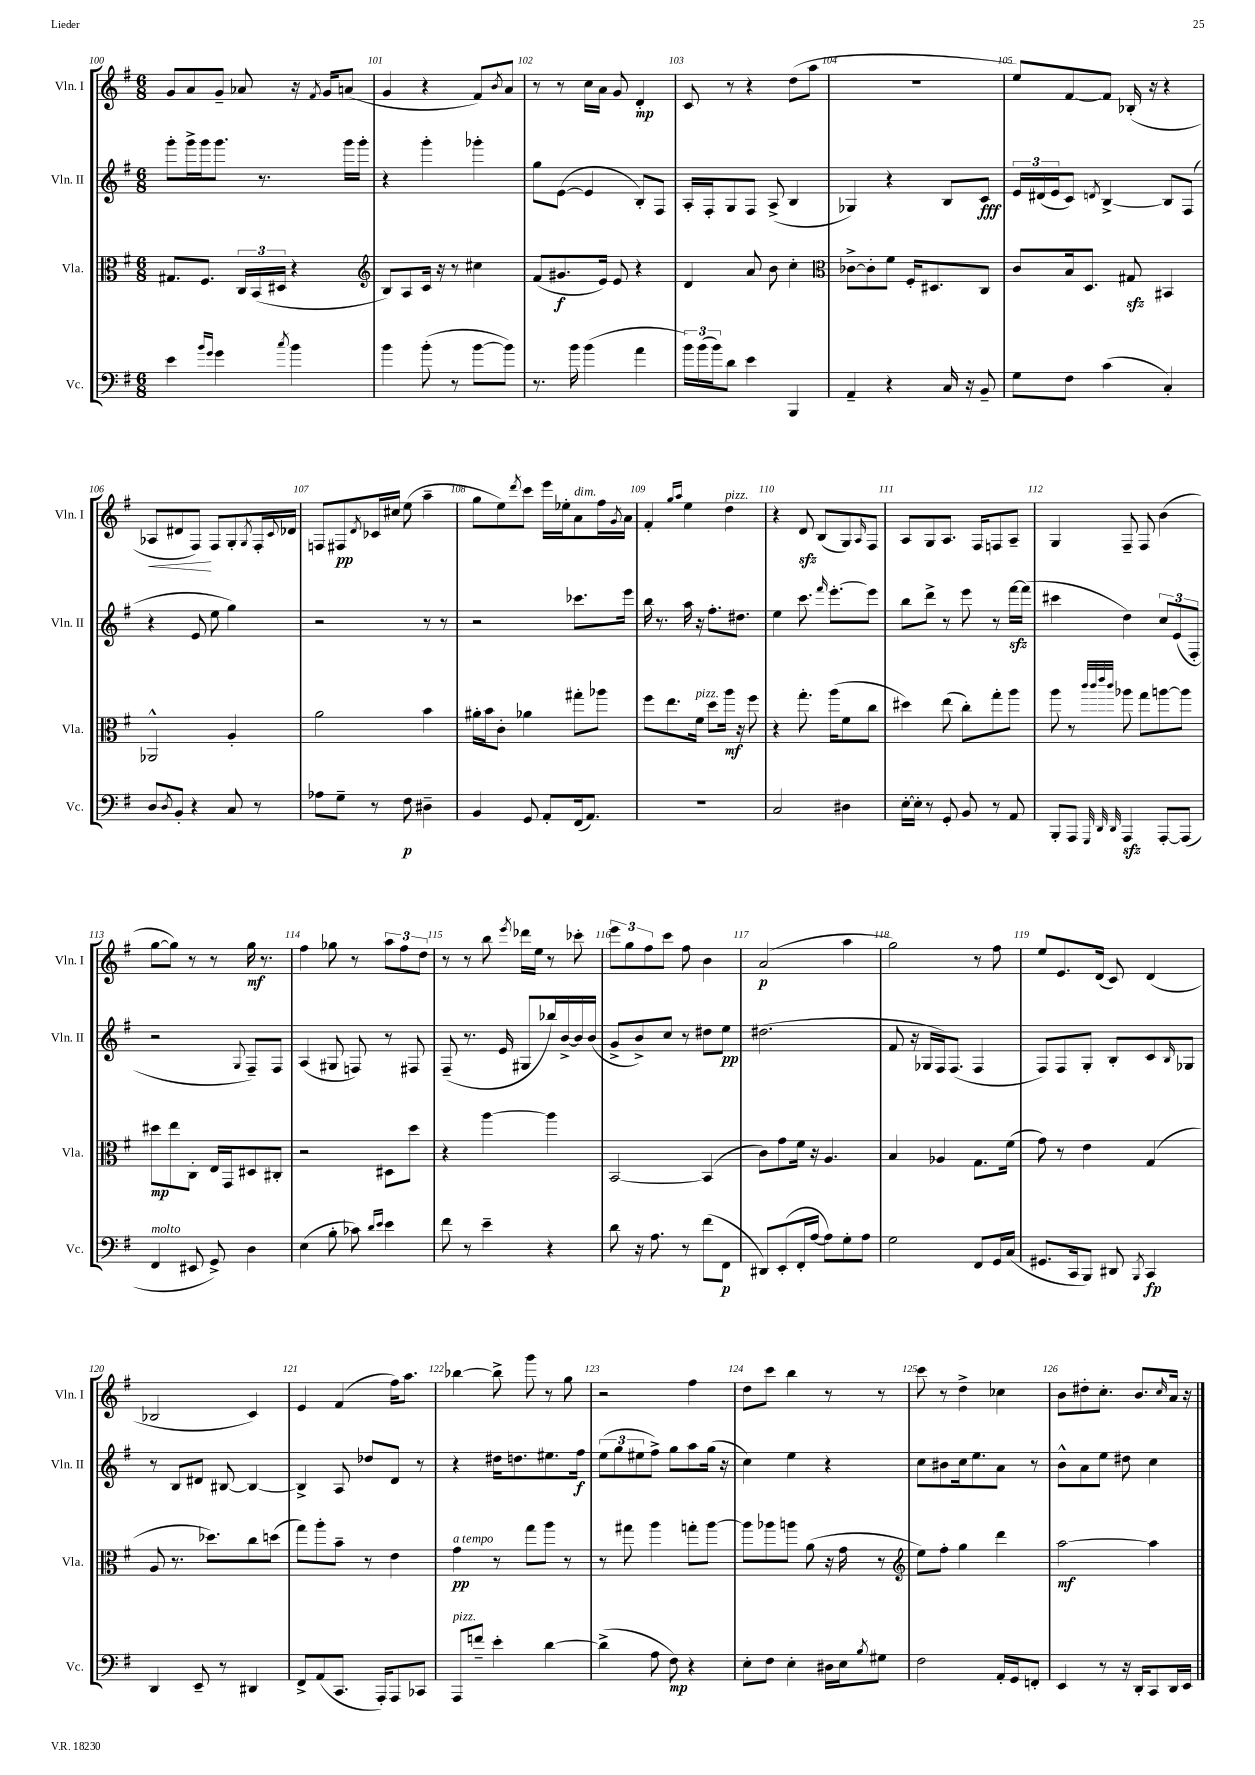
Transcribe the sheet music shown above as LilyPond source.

<<
\new StaffGroup <<
\new Staff = "s0" \with { instrumentName = "Vln. I" shortInstrumentName = "Vln. I" } {
    \clef treble \key g \major \numericTimeSignature \time 6/8
    g'8 a'8 g'8-- aes'8 r16 \acciaccatura { fis'8 } g'16 a'8( |
    g'4 r4 fis'8) \acciaccatura { b'8 } a'8 |
    r8 r8 c''16 a'16 g'8 d'4-.\mp |
    c'8 r8 r4 d''8( a''8 |
    R2. |
    e''8) fis'8~ fis'8 bes16-.( r16 r4 |
    aes8\< dis'8 fis8\!) fis8 g8-. \acciaccatura { g8 } fis16-. \appoggiatura { c'8 } des'16 |
    f8 fis8\pp \acciaccatura { d'8 } ces'16 cis''16 e''8( a''4-- |
    g''8 e''8) \acciaccatura { d'''8 } c'''8 e'''16 ees''16-. a'8^\markup { \italic "dim." } fis''16 \acciaccatura { g'8 } a'16 |
    fis'4-. \grace { g''16 a''16 } e''4 d''4^\markup { \italic "pizz." } |
    r4 d'8\sfz b8( g8) \grace { a16 } fis8 |
    a8 g8 a8. fis16 f8 a8-- |
    g4 fis8-- fis8 b'4( |
    g''8~ g''8) r8 r8 g''16\mf r8. |
    fis''4 ges''8 r8 \tuplet 3/2 { a''8 fis''8 d''8 } |
    r8 r8 b''8 \acciaccatura { e'''8 } des'''16 e''16 r8 ces'''8-. |
    \tuplet 3/2 { e'''8 g''8 fis''8 } c'''8 fis''8 b'4 |
    a'2\p( a''4 |
    g''2) r8 fis''8 |
    e''8 e'8. d'16( c'8) d'4( |
    bes2 c'4) |
    e'4 fis'4( fis''16) a''8. |
    bes''4~ bes''8-> g'''8 r8 g''8 |
    r2 fis''4 |
    d''8 c'''8 b''4 r8 r8 |
    c'''8 r8 d''4-> ces''4 |
    b'8 dis''8-. c''8.-. b'8. \grace { c''16 } a'16 r16 \bar "|." |
}
\new Staff = "s1" \with { instrumentName = "Vln. II" shortInstrumentName = "Vln. II" } {
    \clef treble \key g \major \numericTimeSignature \time 6/8
    g'''8-. g'''16-> g'''16 g'''8. r8. g'''16 g'''16-. |
    r4 g'''4-. ges'''4-. |
    g''8 e'8~( e'4 b8-.) fis8 |
    a16-. fis16-. g8 fis8 a8->( b4 |
    ges4) r4 b8 c'8\fff |
    \tuplet 3/2 { e'16 dis'16( e'16 } c'8) \acciaccatura { d'8 } b4~-> b8 fis8( |
    r4 e'8 e''8 g''4) |
    r2 r8 r8 |
    r2 ces'''8. e'''16 |
    b''16 r8. a''16 r16 fis''8.-. dis''8. |
    e''4 c'''8. \grace { fis'''16 } e'''8.~-. e'''8 |
    b''8 d'''8-> r8 e'''8 r8 fis'''16~\sfz fis'''16( |
    cis'''4 d''4) \tuplet 3/2 { c''8 e'8( fis8-. } |
    r2 \appoggiatura { g8 } fis8--) fis8 |
    a4( gis8 f8) r8 fis8 |
    fis8--( r8. e'16 gis8 bes''16) b'16~-> b'16 b'16( |
    g'8-> b'8->) c''8 r8 dis''8 e''8\pp |
    dis''2.( |
    fis'8 r16 ges16 fis16) fis8.( fis4 |
    fis8) fis8 g8-. b8-. c'8 \grace { b16 } ges8 |
    r8 b8 dis'8 bis8~ bis4~ |
    bis4-> a8 des''8 d'8 r8 |
    r4 dis''16 d''8. eis''8. fis''16\f |
    \tuplet 3/2 { e''8( g''8 eis''8 } fis''8->) g''8 a''8 g''16( r16 |
    c''4) e''4 r4 |
    c''8 bis'8 c''16 e''8. a'8 r8 |
    b'8-^ a'8 e''8 dis''8 c''4 \bar "|." |
}
\new Staff = "s2" \with { instrumentName = "Vla." shortInstrumentName = "Vla." } {
    \clef alto \key g \major \numericTimeSignature \time 6/8
    gis8. fis8. \tuplet 3/2 { c16 b,16( dis16 } r4 |
    \clef treble b8) a8 c'16 r16 r8 cis''4 |
    fis'8( gis'8.\f e'16) e'8 r4 |
    d'4 a'8 b'8 c''4-. |
    \clef alto ces'8~-> ces'8-. fis'8 fis16-. dis8. c8 |
    c'8 b16 d8. gis8\sfz bis,4 |
    aes,2-^ a4-. |
    a'2 b'4 |
    ais'16-. b'16 c'8-. aes'4 gis''8-. aes''8 |
    fis''8 e''8. fis'16^\markup { \italic "pizz." } d''8 a''16\mf r16 fis''8 |
    r4 g''8.-. a''16( fis'8 c''8 |
    dis''4) e''8( c''8-.) g''8-. a''8 |
    a''8 r8 \grace { c'''32 c'''32 e'''32 c'''32 } aes''8 g''8 a''8~ a''8 |
    dis''8\mp e''8 c8-. e16 g,16 dis8 cis8-. |
    r2 dis8 d''8 |
    r4 a''4~ a''4 |
    b,2~ b,4( |
    c'8) g'8 fis'16 r16 a4. |
    b4 aes4 g8. fis'16( |
    g'8) r8 e'4 g4( |
    a8 r8. des''8.) c''8 d''8( |
    g''8) a''8-. b'8-- r8 e'4 |
    g'4\pp^\markup { \italic "a tempo" } r8 g''8 a''8 r8 |
    r8 gis''8 a''4 g''8-. a''8~ |
    a''8 aes''8 a''8 a'8( r16 g'16 r8 |
    \clef treble e''8) fis''8-. g''4 d'''4 |
    a''2~\mf a''4 \bar "|." |
}
\new Staff = "s3" \with { instrumentName = "Vc." shortInstrumentName = "Vc." } {
    \clef bass \key g \major \numericTimeSignature \time 6/8
    e'4 \grace { b'16 g'16 } g'4 \acciaccatura { c''8 } b'4 |
    b'4 b'8-.( r8 b'8~ b'8) |
    r8. b'16 b'4( a'4 |
    \tuplet 3/2 { b'16) b'16( b'16) } d'8 e'4 b,,4 |
    a,4-- r4 c16 r16 b,8-- |
    g8 fis8 c'4( c4-.) |
    d8 \acciaccatura { d8 } b,8-. r4 c8 r8 |
    aes8 g8-- r8 fis8\p dis4-- |
    b,4 g,8 a,8-. fis,16( a,8.) |
    R2. |
    c2 dis4 |
    e16~-. e16-. r8 g,8-. b,8 r8 a,8 |
    b,,8-. a,,8 \grace { g,,32 d,32 d,32 } a,,4\sfz a,,8~-. a,,8( |
    fis,4^\markup { \italic "molto" } eis,8 g,8->) d4 |
    e4( b8-. ces'8) \grace { d'16 e'16 } e'4 |
    fis'8 r8 e'4-- r4 |
    d'8 r16 a8. r8 fis'8( fis,8\p |
    dis,8) e,8-.( fis,16-. a16~ a8) g8-. a8 |
    g2 fis,8 g,16 c16( |
    gis,8. c,16 b,,8) dis,8 \acciaccatura { b,,8 } c,4\fp |
    d,4 e,8-- r8 dis,4 |
    fis,8-> a,8( c,8. a,,16-.) a,,8 ces,8 |
    a,,8^\markup { \italic "pizz." } f'8-- e'4-. d'4~ |
    d'4->( a8 fis8\mp) r4 |
    e8-. fis8 e4-. dis16 e16 \acciaccatura { b8 } gis8 |
    fis2 a,16-. g,16 f,8-. |
    e,4 r8 r16 d,16-. c,8 d,16 e,16 \bar "|." |
}
>>
>>
\layout { \context { \Score currentBarNumber = #100 \override BarNumber.break-visibility = ##(#f #t #t) barNumberVisibility = #all-bar-numbers-visible } }
